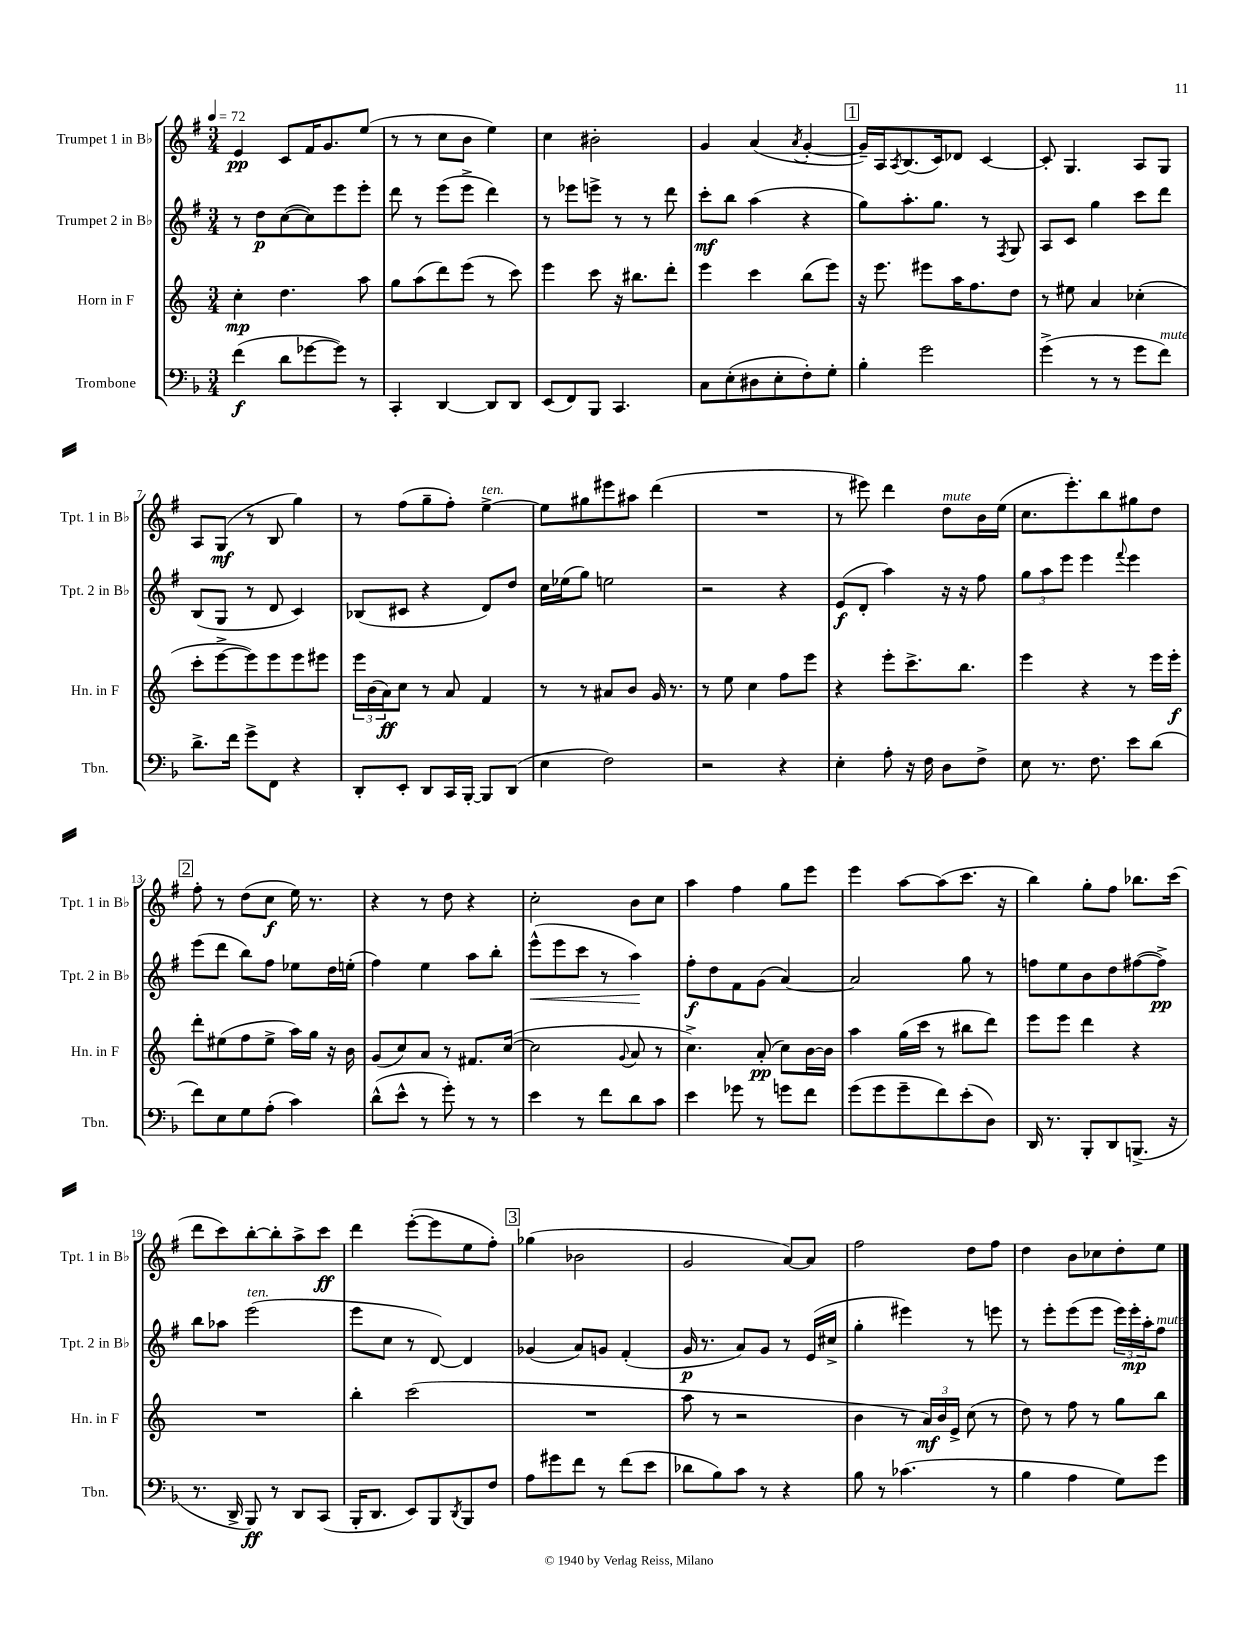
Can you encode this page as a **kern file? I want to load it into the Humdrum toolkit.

**kern	**dynam	**kern	**dynam	**kern	**dynam	**kern	**dynam
*part4	*part4	*part3	*part3	*part2	*part2	*part1	*part1
*staff4	*staff4	*staff3	*staff3	*staff2	*staff2	*staff1	*staff1
*I"Trombone	*	*I"Horn in F	*	*I"Trumpet 2 in B♭	*	*I"Trumpet 1 in B♭	*
*I'Tbn.	*	*I'Hn. in F	*	*I'Tpt. 2 in B♭	*	*I'Tpt. 1 in B♭	*
*clefF4	*	*clefG2	*	*clefG2	*	*clefG2	*
*k[b-]	*	*k[]	*	*k[f#]	*	*k[f#]	*
*M3/4	*	*M3/4	*	*M3/4	*	*M3/4	*
*MM72	*	*MM72	*	*MM72	*	*MM72	*
=1	=1	=1	=1	=1	=1	=1	=1
(4f\	f	4cc'\	mp	8r	.	4e/	pp
.	.	.	.	8dd\L	p	.	.
8d\L	.	4.dd\	.	([8cc\	.	8c/L	.
[8g-X\	.	.	.	8cc\])	.	16f#/K	.
.	.	.	.	.	.	8.g/	.
8g-\J])	.	.	.	8eee\	.	.	.
8r	.	8aa\	.	8eee'\J	.	(8ee/J	.
=2	=2	=2	=2	=2	=2	=2	=2
4CC'/	.	8gg\L	.	8ddd\	.	8r	.
.	.	(8aa\	.	8r	.	8r	.
[4DD/	.	8ddd\)	.	(8eee\L	.	8cc\L	.
.	.	(8eee\J	.	8eee^\J	.	8b\J	.
8DD/L]	.	8r	.	4ddd\)	.	4ee\)	.
8DD/J	.	8ccc\)	.	.	.	.	.
=3	=3	=3	=3	=3	=3	=3	=3
(8EE/L	.	4eee\	.	8r	.	4cc\	.
8FF/)	.	.	.	8eee-X\L	.	.	.
8BBB-/J	.	8ccc\	.	8eeen^\J	.	2b#X'\	.
4.CC/	.	16r	.	8r	.	.	.
.	.	8.bb#X\L	.	.	.	.	.
.	.	.	.	8r	.	.	.
.	.	8ddd'\J	.	8ddd\	.	.	.
=4	=4	=4	=4	=4	=4	=4	=4
8C\L	.	4eee\	.	8ccc'\L	mf	4g/	.
(8E'\	.	.	.	8bb\J	.	.	.
8D#X\	.	4ccc\	.	(4aa\	.	(4a/	.
8E'\	.	.	.	.	.	.	.
.	.	.	.	.	.	8qa/	.
8F'\)	.	(8bb\L	.	4r	.	[4g'/	.
8G'\J	.	8eee\J)	.	.	.	.	.
!!LO:REH:place=s1:t=1
=5	=5	=5	=5	=5	=5	=5	=5
4B-'\	.	16r	.	8gg\L)	.	16g~/LL])	.
.	.	8.eee\	.	.	.	16A/J	.
.	.	.	.	.	.	8qA/	.
.	.	.	.	8.aa'\	.	(8.B/	.
2g\	.	8eee#X\L	.	.	.	.	.
.	.	.	.	8.gg\J	.	16c/k)	.
.	.	16aa\K	.	.	.	8d-X/J	.
.	.	8.ff\	.	.	.	.	.
.	.	.	.	8r	.	[4c/	.
.	.	.	.	8qF#/	.	.	.
.	.	8dd\J	.	8G/	.	.	.
=6	=6	=6	=6	=6	=6	=6	=6
(4g^\	.	8r	.	8A/L	.	8c'/]	.
.	.	8ee#X\	.	8c/J	.	4.G/	.
8r	.	4a/	.	4gg\	.	.	.
8r	.	.	.	.	.	.	.
8g\L	.	(4cc-X'\	.	8ccc\L	.	8A/L	.
!LO:TX:a:i:t=mute	!	!	!	!	!	!	!
8f\J)	.	.	.	8ddd\J	.	8G/J	.
!!LO:LB:g=z
=7	=7	=7	=7	=7	=7	=7	=7
8.d^\L	.	8ccc'\L	.	(8B/L	.	8A/L	.
.	.	[8eee^\	.	8G/J	.	(8G/J	mf
16f\Jk	.	.	.	.	.	.	.
8g^\L	.	8eee\])	.	8r	.	8r	.
8FF\J	.	8eee\	.	8d/	.	8B/	.
4r	.	8eee\	.	4c/)	.	4gg\)	.
.	.	8eee#X\J	.	.	.	.	.
=8	=8	=8	=8	=8	=8	=8	=8
8DD'/L	.	24eee\LL	.	(8B-X/L	.	8r	.
.	.	(24b\	.	.	.	.	.
.	.	24a\J)	ff	.	.	.	.
8EE'/J	.	8cc\J	.	8c#X/J	.	(8ff#\L	.
8DD/L	.	8r	.	4r	.	8gg~\	.
16CC/L	.	8a/	.	.	.	8ff#'\J)	.
[16BBB-'/JJ	.	.	.	.	.	.	.
!	!	!	!	!	!	!LO:TX:a:i:t=ten.	!
8BBB-/L]	.	4f/	.	8d/L)	.	[4ee^\	.
(8DD/J	.	.	.	8dd/J	.	.	.
=9	=9	=9	=9	=9	=9	=9	=9
4E\	.	8r	.	16cc\LL	.	8ee\L]	.
.	.	.	.	(16ee-X\J	.	.	.
.	.	8r	.	8gg\J)	.	8gg#X\	.
2F\)	.	8a#X/L	.	2een\	.	8eee#X\	.
.	.	8b/J	.	.	.	8aa#X\J	.
.	.	16g/	.	.	.	(4ddd\	.
.	.	8.r	.	.	.	.	.
=10	=10	=10	=10	=10	=10	=10	=10
2r	.	8r	.	2r	.	2.r	.
.	.	8ee\	.	.	.	.	.
.	.	4cc\	.	.	.	.	.
4r	.	8ff\L	.	4r	.	.	.
.	.	8eee\J	.	.	.	.	.
=11	=11	=11	=11	=11	=11	=11	=11
4E'\	.	4r	.	(8e/L	f	8r	.
.	.	.	.	8d'/J	.	8eee#X\)	.
8A'\	.	8eee'\L	.	4aa\)	.	4ddd\	.
16r	.	8.ccc^\	.	.	.	.	.
16F\	.	.	.	.	.	.	.
!	!	!	!	!	!	!LO:TX:a:i:t=mute	!
8D\L	.	.	.	16r	.	8dd\L	.
.	.	8.bb\J	.	16r	.	.	.
8F^\J	.	.	.	8ff#\	.	16b\L	.
.	.	.	.	.	.	(16ee\JJ	.
=12	=12	=12	=12	=12	=12	=12	=12
8E\	.	4eee\	.	12gg\L	.	8.cc\L	.
.	.	.	.	12aa\	.	.	.
8.r	.	.	.	.	.	.	.
.	.	.	.	12eee\J	.	.	.
.	.	.	.	.	.	8.eee'\)	.
.	.	4r	.	4eee\	.	.	.
8.F\	.	.	.	.	.	.	.
.	.	.	.	.	.	8bb\	.
.	.	.	.	8qqfff#/	.	.	.
8e\L	.	8r	.	4eee\	.	8gg#X\	.
(8d\J	.	16eee\LL	.	.	.	8dd\J	.
.	.	16eee'\JJ	f	.	.	.	.
!!LO:LB:g=z
!!LO:REH:place=s1:t=2
=13	=13	=13	=13	=13	=13	=13	=13
8f\L)	.	8ddd'\L	.	(8eee\L	.	8ff#'\	.
8E\	.	(8ee#X\	.	8ddd\J	.	8r	.
8G\	.	8ff\	.	8bb\L)	.	(8dd\L	.
(8A'\J	.	8ee#^\J	.	8ff#\J	.	8cc\J	f
4c\)	.	16aa\LL)	.	8ee-X\L	.	16ee\)	.
.	.	16gg\JJ	.	.	.	8.r	.
.	.	16r	.	16dd\L	.	.	.
.	.	16b\	.	(16een'\JJ	.	.	.
=14	=14	=14	=14	=14	=14	=14	=14
(8d^^\L	.	(8g/L	.	4ff#\)	.	4r	.
8e^^\J	.	8cc/)	.	.	.	.	.
8r	.	8a/J	.	4ee\	.	8r	.
8g'\)	.	8r	.	.	.	8dd\	.
8r	.	8.f#X/L	.	8aa\L	.	4r	.
8r	.	.	.	8bb'\J	.	.	.
.	.	([16cc/Jk	.	.	.	.	.
=15	=15	=15	=15	=15	=15	=15	=15
!	!	!	!	!	!LO:HP:b	!	!
4e\	.	2cc\]	.	(8eee^^\L	<	2cc'\	.
.	.	.	.	8eee\	.	.	.
8r	.	.	.	8ccc\J	.	.	.
8f\L	.	.	.	8r	.	.	.
.	.	8qqg/	.	.	.	.	.
8d\	.	8a/	.	4aa\)	.	8b\L	.
8c\J	.	8r	.	.	.	8cc\J	.
.	.	.	.	.	[	.	.
=16	=16	=16	=16	=16	=16	=16	=16
4e\	.	4.cc^\)	.	8ff#'\L	f	4aa\	.
.	.	.	.	8dd\	.	.	.
8g-X\	.	.	.	8f#\	.	4ff#\	.
8r	.	(8a'/	pp	(8g\J	.	.	.
8gn\L	.	8cc\L)	.	[4a/)	.	8gg\L	.
8f\J	.	[16b\L	.	.	.	8eee\J	.
.	.	16b\JJ]	.	.	.	.	.
=17	=17	=17	=17	=17	=17	=17	=17
(8g\L	.	4aa\	.	2a/]	.	4eee\	.
8g\	.	.	.	.	.	.	.
8g~\	.	(16gg\LL	.	.	.	[8aa\L	.
.	.	16ccc\JJ	.	.	.	.	.
8f\)	.	8r	.	.	.	(8aa\]	.
(8e'\	.	8bb#X\L	.	8gg\	.	8.ccc\J	.
8D\J)	.	8ddd\J)	.	8r	.	.	.
.	.	.	.	.	.	16r	.
=18	=18	=18	=18	=18	=18	=18	=18
16DD/	.	8eee\L	.	8ffn\L	.	4bb\)	.
8.r	.	.	.	.	.	.	.
.	.	8eee\J	.	8ee\	.	.	.
8BBB-'/L	.	4ddd\	.	8b\	.	8gg'\L	.
8DD/	.	.	.	8dd\	.	8ff#\J	.
(8.BBBn^/J	.	4r	.	([8ff#X\	.	8.bb-X\L	.
.	.	.	.	8ff#^\J])	pp	.	.
16r	.	.	.	.	.	(16ccc\Jk	.
!!LO:LB:g=z
=19	=19	=19	=19	=19	=19	=19	=19
8.r	.	2.r	.	8bb\L	.	8ddd\L	.
.	.	.	.	8aa-X\J	.	8ccc\)	.
16DD^/	.	.	.	.	.	.	.
!	!	!	!	!LO:TX:a:i:t=ten.	!	!	!
8BBB-/)	ff	.	.	(2eee\	.	[8bb'\	.
8r	.	.	.	.	.	8bb'\]	.
8DD/L	.	.	.	.	.	8aa^\	.
(8CC/J	.	.	.	.	.	8ccc\J	ff
=20	=20	=20	=20	=20	=20	=20	=20
16BBB-'/KL	.	4bb'\	.	8eee\L	.	4ddd\	.
8.DD/J	.	.	.	.	.	.	.
.	.	.	.	8cc\J	.	.	.
8EE/L)	.	(2ccc\	.	8r	.	([8eee'\L	.
8BBB-/	.	.	.	[8d/)	.	8eee\]	.
8qDD/	.	.	.	.	.	.	.
8BBB-/	.	.	.	4d/]	.	8ee\	.
8F/J	.	.	.	.	.	8ff#'\J)	.
!!LO:REH:place=s1:t=3
=21	=21	=21	=21	=21	=21	=21	=21
8A\L	.	2.r	.	(4g-X/	.	(4gg-X\	.
8g#X\	.	.	.	.	.	.	.
8f\J	.	.	.	8a/L)	.	2b-X\	.
8r	.	.	.	8gn/J	.	.	.
(8f\L	.	.	.	(4f#'/	.	.	.
8e\J	.	.	.	.	.	.	.
=22	=22	=22	=22	=22	=22	=22	=22
8d-X\L	.	8aa\	.	16g/	p	2g/	.
.	.	.	.	8.r	.	.	.
8B-\)	.	8r	.	.	.	.	.
8c\J	.	2r	.	8a/L)	.	.	.
8r	.	.	.	8g/J	.	.	.
4r	.	.	.	8r	.	[8a/L)	.
.	.	.	.	(16e/LL	.	8a/J]	.
.	.	.	.	16cc#X^/JJ	.	.	.
=23	=23	=23	=23	=23	=23	=23	=23
8B-\	.	4b\	.	4gg'\	.	2ff#\	.
8r	.	.	.	.	.	.	.
(4.c-X\	.	8r	.	4eee#X\)	.	.	.
.	.	24a/LL)	mf	.	.	.	.
.	.	24b/	.	.	.	.	.
.	.	24e^/JJ	.	.	.	.	.
.	.	(8cc\	.	8r	.	8dd\L	.
8r	.	8r	.	8eeen\	.	8ff#\J	.
=24	=24	=24	=24	=24	=24	=24	=24
4B-\	.	8dd\)	.	8r	.	4dd\	.
.	.	8r	.	8eee'\L	.	.	.
4A\	.	8ff\	.	(8eee\	.	8b\L	.
.	.	8r	.	8eee\J	.	8cc-X\	.
8G\L)	.	8gg\L	.	24eee\LL)	.	8dd'\	.
.	.	.	.	24eee'\	mp	.	.
.	.	.	.	24aa'\J	.	.	.
!	!	!	!	!LO:TX:a:i:t=mute	!	!	!
8g\J	.	8bb\J	.	8ff#\J	.	8ee\J	.
==	==	==	==	==	==	==	==
*-	*-	*-	*-	*-	*-	*-	*-
